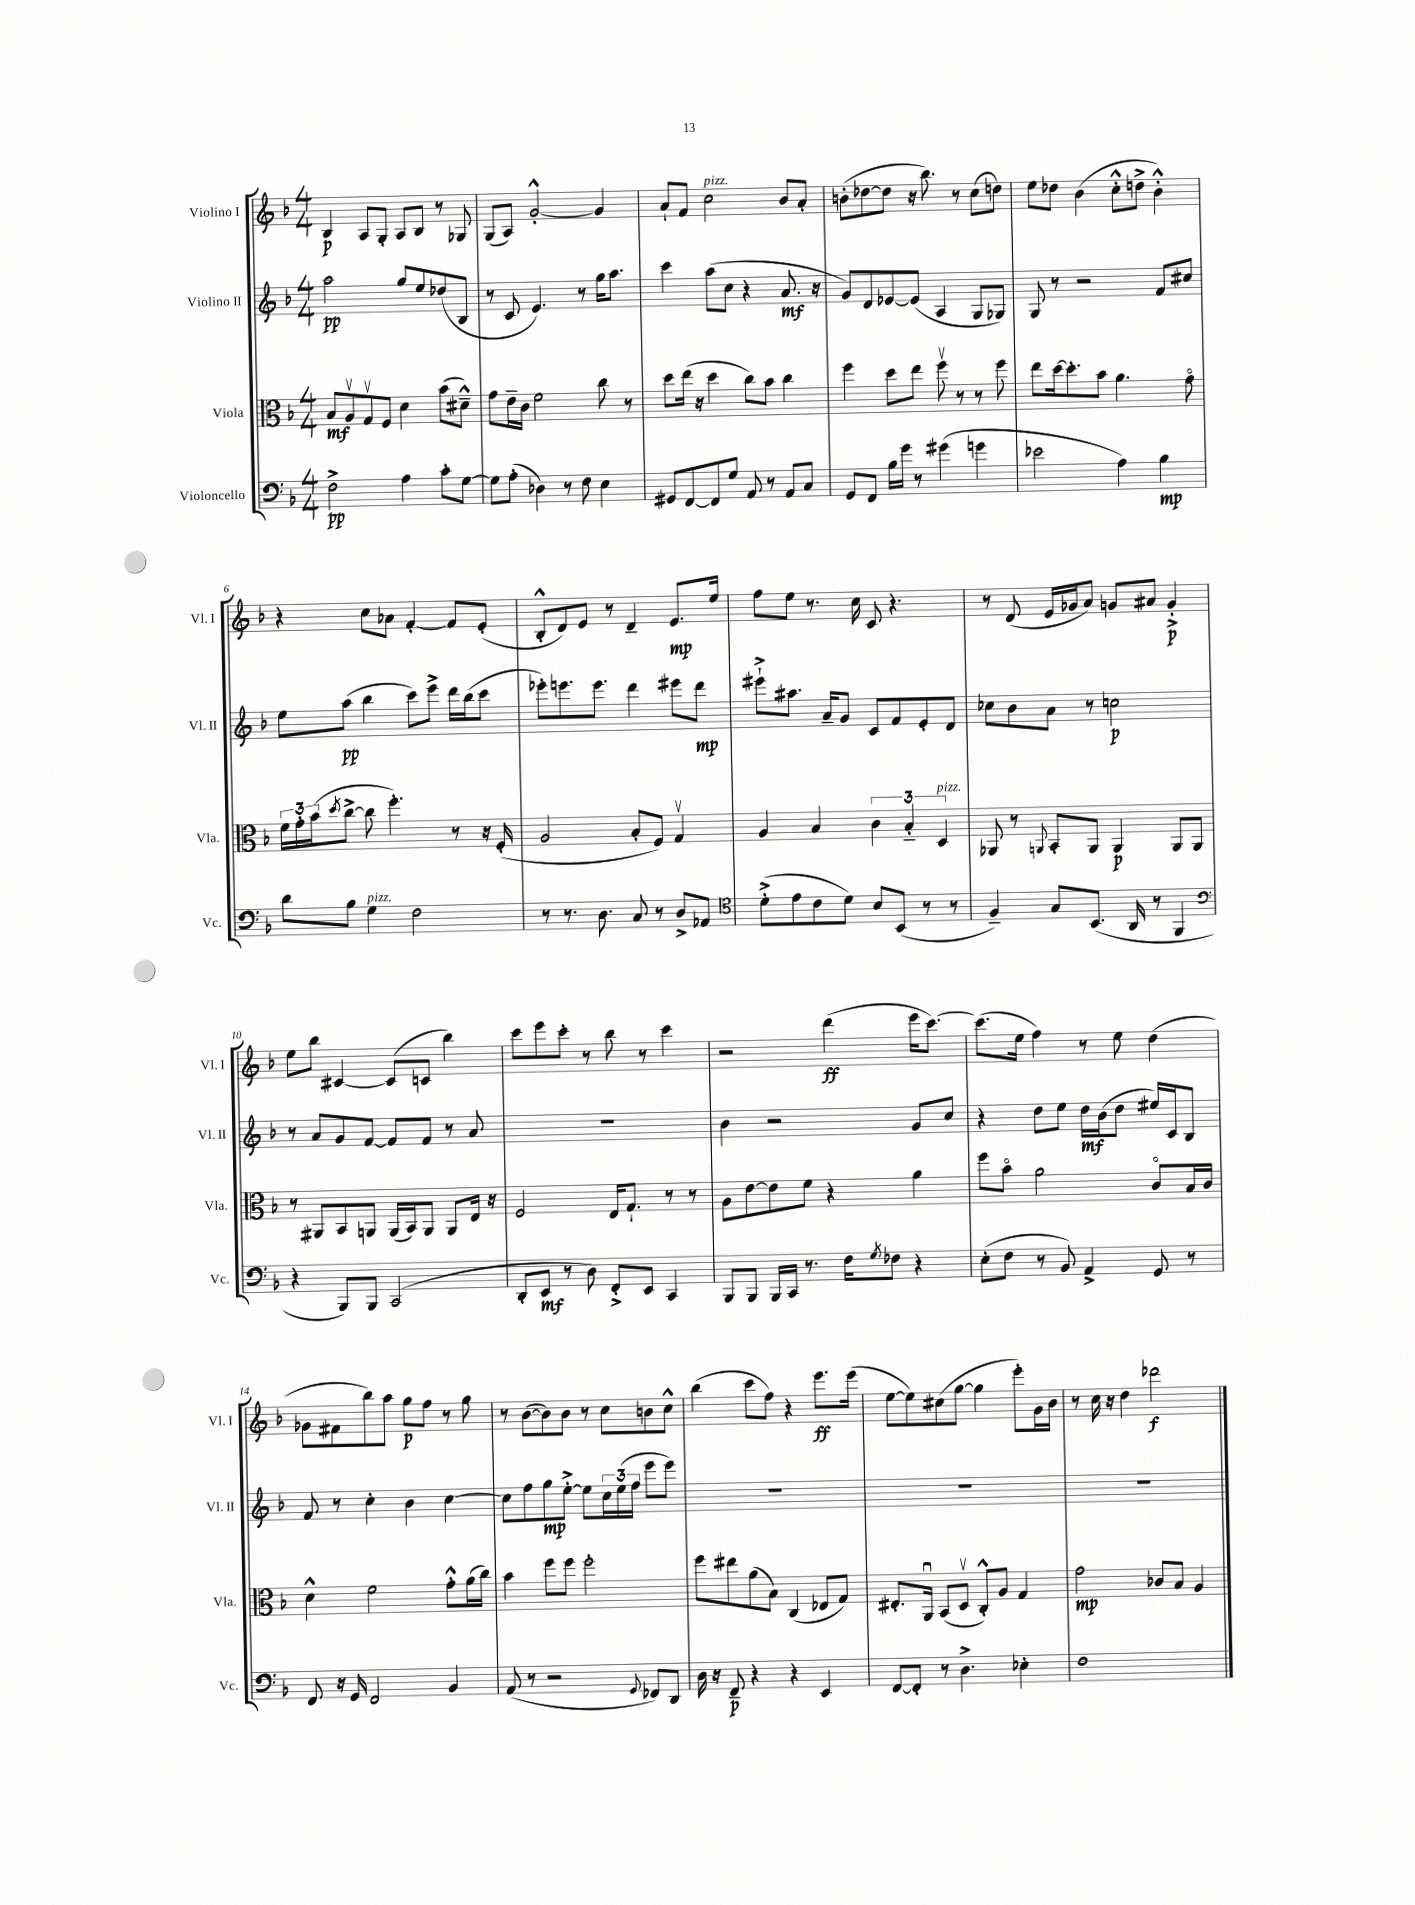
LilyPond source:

<<
\new StaffGroup <<
\new Staff = "s0" \with { instrumentName = "Violino I" shortInstrumentName = "Vl. I" } {
    \clef treble \key f \major \numericTimeSignature \time 4/4
    bes4\p a8 g8-. a8 bes8 r8 ges8 |
    g8( a8) g'2~-.-^ g'4 |
    a'8-! f'8 c''2^\markup { \italic "pizz." } bes'8 a'8-. |
    b'8-.( des''8~ des''8 r16 bes''8.) r8 c''8( d''8) |
    e''8 des''8 bes'4( c''8-.-^ d''8-> bes'4-.-^) |
    r4 c''8 aes'8 f'4~-. f'8 e'8-.( |
    bes8-.-^ d'8) e'8 r8 d'4-- e'8.\mp e''16 |
    f''8 e''8 r8. c''16 c'8 r4. |
    r8 d'8( e'16 ges'16 a'8) g'8 ais'8 g'4-.->\p |
    e''8 bes''8 cis'4~ cis'8( c'8 bes''4) |
    c'''8 e'''8 c'''8-. r8 bes''8 r8 c'''4 |
    r2 d'''4\ff( e'''16 c'''8.~) |
    c'''8.( e''16 f''4) r8 e''8 d''4( |
    ges'8 fis'8 bes''8) a''8 g''8\p f''8 r8 g''8 |
    r8 bes'8~( bes'8) bes'8 r8 c''8 b'8 c''8-^ |
    bes''4( c'''8 f''8) r4 e'''8.\ff e'''16( |
    e''8~ e''8) cis''8( g''8~ g''4 e'''8-.) g'16 bes'16 |
    r8 c''16 r16 d''4 des'''2\f \bar "|." |
}
\new Staff = "s1" \with { instrumentName = "Violino II" shortInstrumentName = "Vl. II" } {
    \clef treble \key f \major \numericTimeSignature \time 4/4
    a''2\pp g''8 e''8 des''8( bes8 |
    r8 c'8 e'4.) r8 g''16 a''8. |
    c'''4 a''8( c''8 r4 a'8.\mf r16 |
    g'8) d'8 ees'8~ ees'8( a4 g8 ges8) |
    g8 r8 r2 f'8 cis''8 |
    e''8 a''8\pp( bes''4 c'''8) e'''8-> d'''16 bes''16( c'''8 |
    ees'''8-.) e'''8. e'''8. d'''4 eis'''8 d'''8\mp |
    eis'''8-!-> ais''8. a'16-- g'8 c'8 f'8 e'8-. d'8 |
    ces''8 bes'8 a'8 r8 c''2\p |
    r8 a'8 g'8 f'8~ f'8 f'8 r8 a'8 |
    r1 |
    bes'4 r2 g'8 c''8 |
    r4 d''8 e''8 d''16\mf bes'16( d''8 eis''16) c'16 bes8 |
    f'8 r8 c''4-. bes'4 c''4~ |
    c''8 f''8 g''8\mp e''8~-.-> e''8 \tuplet 3/2 { c''16 e''16( f''16 } e'''8 e'''8) |
    R1 |
    R1 |
    R1 \bar "|." |
}
\new Staff = "s2" \with { instrumentName = "Viola" shortInstrumentName = "Vla." } {
    \clef alto \key f \major \numericTimeSignature \time 4/4
    bes8\mf a8\upbow g8\upbow f8 d'4 bes'8( dis'8---^) |
    g'8 e'16-- c'16 f'2 c''8 r8 |
    d''8 e''16( r16 d''4 c''8) bes'8 c''4 |
    f''4 d''8 e''8 f''8\upbow r8 r8 f''8 |
    e''8 d''16~ d''8.-. bes'8 a'4. g'8\flageolet |
    \tuplet 3/2 { f'16 g'16-. bes'16( } \acciaccatura { d''8 } c''8~-> c''8 f''4.-.) r8 r16 f16-.( |
    a2 bes8-. f8) g4\upbow |
    a4 bes4 \tuplet 3/2 { c'4 bes4-_ d4^\markup { \italic "pizz." } } |
    aes,8 r8 \appoggiatura { a,8 } bes,8-. a,8 a,4\p a,8 a,8 |
    r8 ais,8 bes,8 a,8 a,16( bes,16) a,8 a,8 e16 r16 |
    f2 e16 g8.-! r8 r8 |
    a8 e'8~ e'8 f'8 r4 a'4 |
    f''8 bes'8\flageolet a'2 c'8\flageolet bes16 c'16 |
    d'4-^ f'2 g'8-.-^ a'16( c''16) |
    bes'4 f''8 f''8 f''2-. |
    f''8 eis''8 a'8( bes8) c4( ees8 g8) |
    eis8.-. a,16\downbow bes,8( d8\upbow c8-.-^) a8 g4 |
    g'2\mp ces'8 bes8 a4 \bar "|." |
}
\new Staff = "s3" \with { instrumentName = "Violoncello" shortInstrumentName = "Vc." } {
    \clef bass \key f \major \numericTimeSignature \time 4/4
    f2->\pp a4 c'8-. g8~ |
    g8 a8-.( des4) r8 f8 e4 |
    gis,8 f,8~ f,8 g8 a,8 r8 a,8 c8 |
    g,8 f,8 bes16 g'16 r8 gis'4( g'4 |
    ees'2 a4) bes4\mp |
    d'8 bes8 g4^\markup { \italic "pizz." } f2 |
    r8 r8. d8. c8 r8 d8-> aes,8 |
    \clef tenor d'8-.->( e'8 c'8 d'8) bes8 bes,8( r8 r8 |
    f4--) g8 bes,8.( a,16 r8 f,4 |
    \clef bass r4 bes,,8) bes,,8 c,2( |
    d,8-. e,8\mf r8 d8) f,8-.-> e,8 c,4 |
    bes,,8 bes,,8 bes,,16 c,16 r8. f16 \acciaccatura { g8 } fes8 r4 |
    e8-.( f8 r8 bes,8) a,4-> g,8 r8 |
    f,8 r16 g,16 f,2 bes,4 |
    a,8( r8 r2 \appoggiatura { g,8 } fes,8) d,8 |
    d16 r16 f,8--\p r4 r4 e,4 |
    f,8~ f,8-. r8 d4.-> ees4-. |
    f1 \bar "|." |
}
>>
>>
